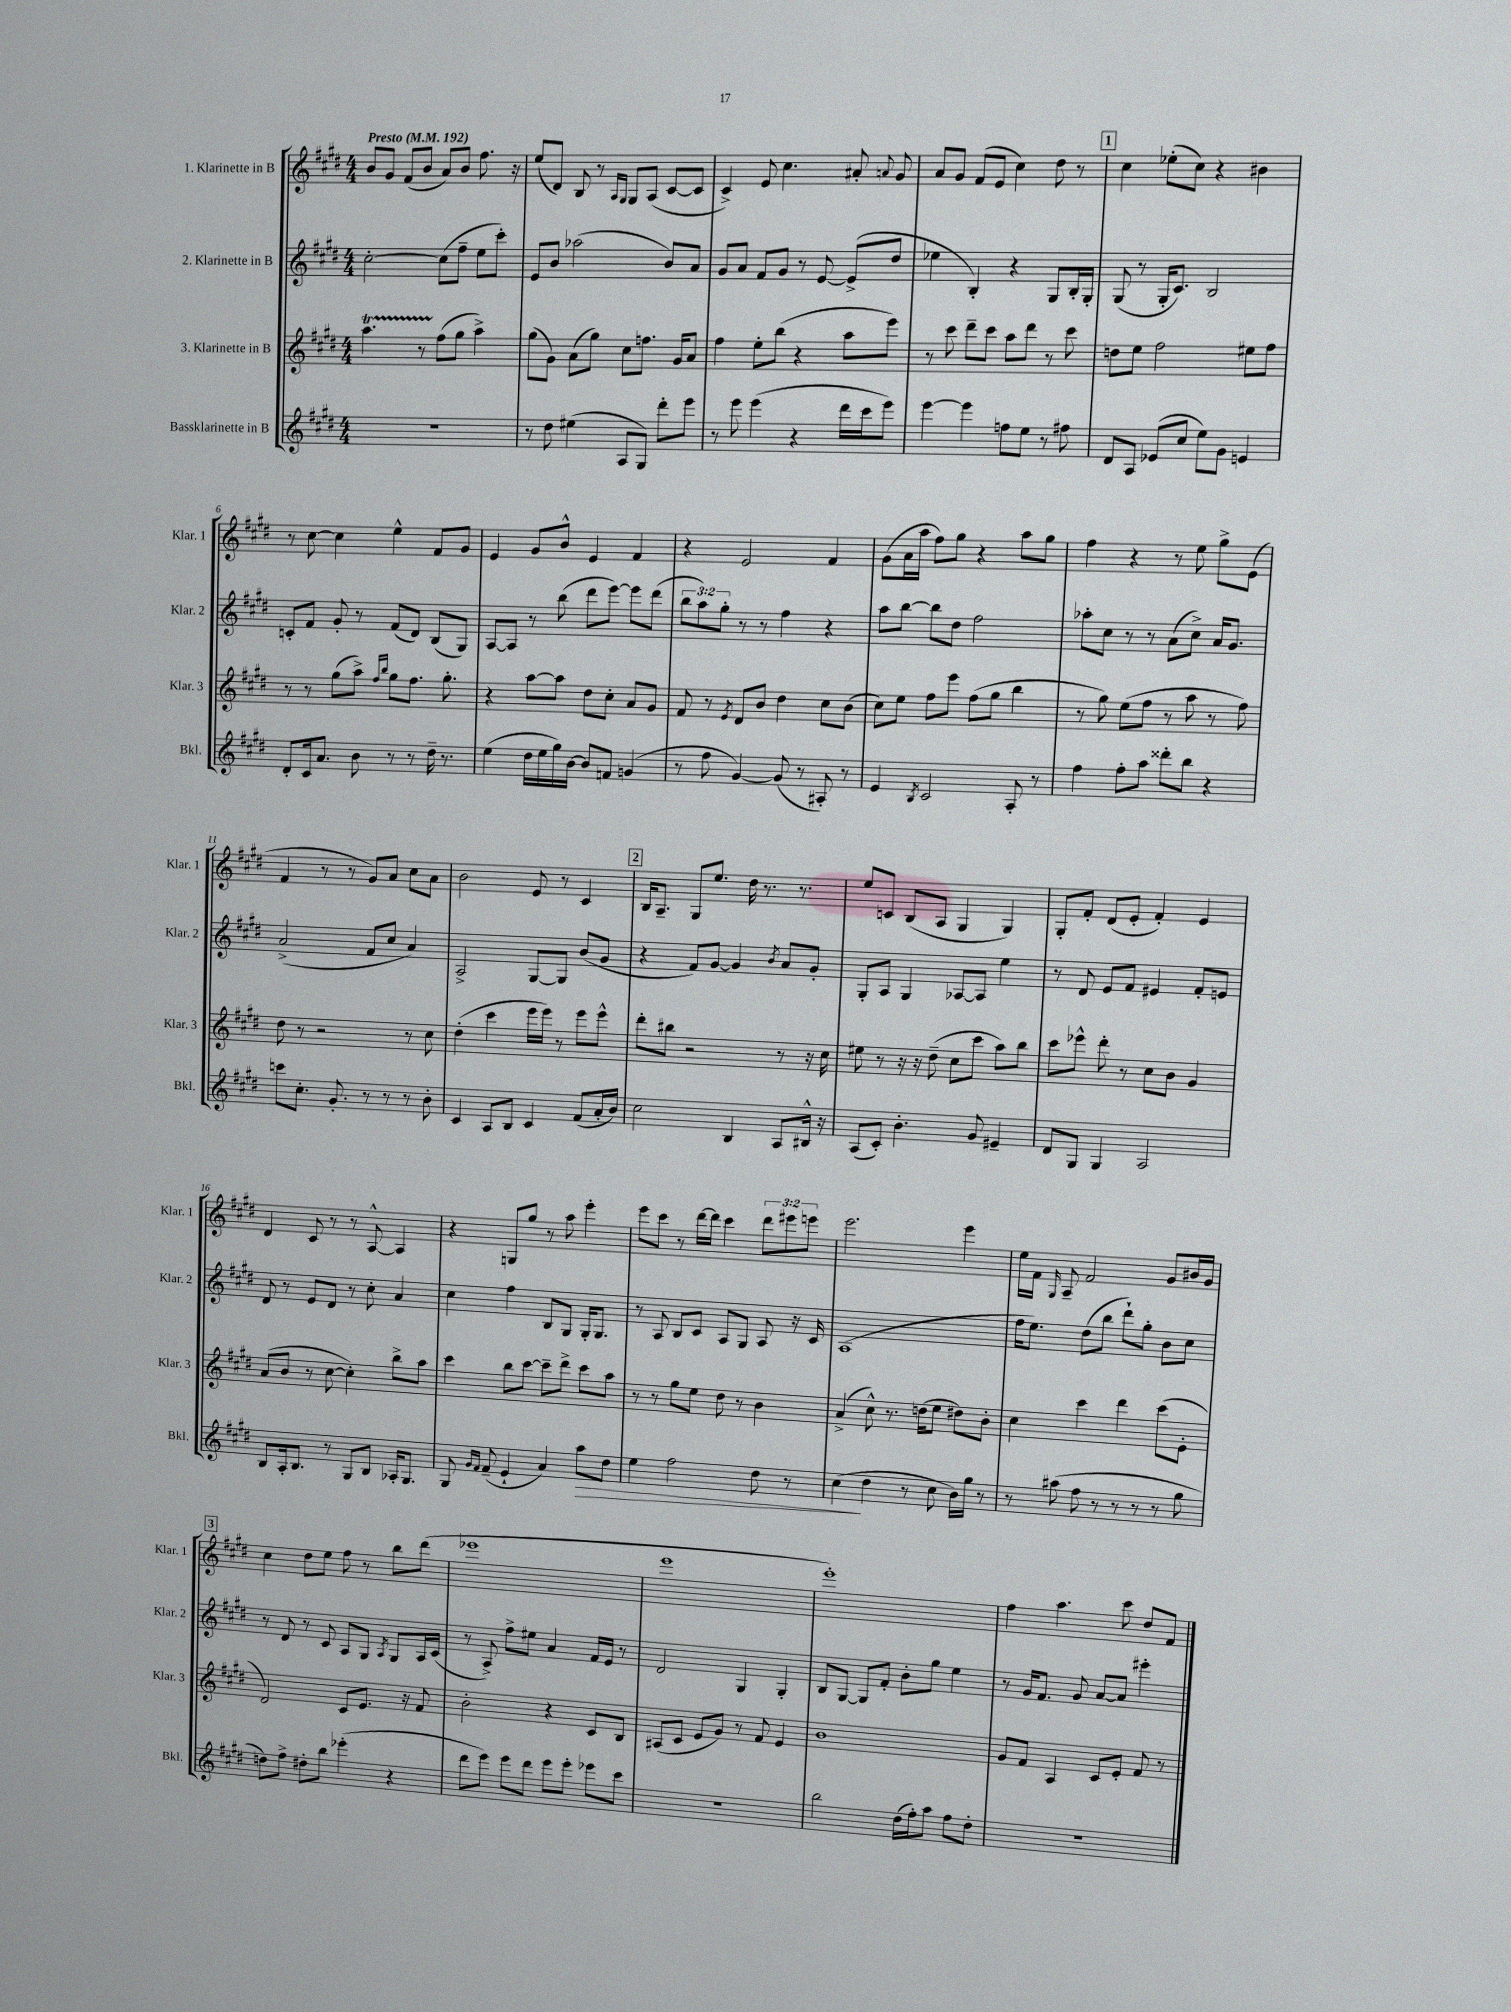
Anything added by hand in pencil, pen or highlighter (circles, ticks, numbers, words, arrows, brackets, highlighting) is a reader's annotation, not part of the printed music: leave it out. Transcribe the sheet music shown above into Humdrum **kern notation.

**kern	**dynam	**kern	**kern	**kern
*part4	*part4	*part3	*part2	*part1
*staff4	*staff4	*staff3	*staff2	*staff1
*I"Bassklarinette in B	*	*I"3. Klarinette in B	*I"2. Klarinette in B	*I"1. Klarinette in B
*I'Bkl.	*	*I'Klar. 3	*I'Klar. 2	*I'Klar. 1
*clefG2	*	*clefG2	*clefG2	*clefG2
*k[f#c#g#d#]	*	*k[f#c#g#d#]	*k[f#c#g#d#]	*k[f#c#g#d#]
*M4/4	*	*M4/4	*M4/4	*M4/4
*MM192	*	*MM192	*MM192	*MM192
=1	=1	=1	=1	=1
!	!	!	!	!LO:TX:a:B:t=Presto
1r	.	4.aaT\	[2cc#'\	8b/L
.	.	.	.	8g#/J
.	.	.	.	(8f#/L
.	.	8r	.	8b/J
.	.	(8ff#\L	(8cc#\L]	8a/L)
.	.	8gg#\J	8ff#~\J	8b/J
.	.	4aa^\)	8ee\L	8.ff#\
.	.	.	8ccc#'\J)	.
.	.	.	.	16r
=2	=2	=2	=2	=2
8r	.	(8gg#\L	8e/L	(8ee/L
8dd#\	.	8g#\J)	8b/J	8d#/J)
(4ee#X\	.	(8a\L	(2aa-X\	8B/
.	.	8gg#\J)	.	8r
.	.	.	.	16qqA/LL
.	.	.	.	16qqG#/JJ
8A/L	.	8cc#\L	.	8G#/L
8G#/J)	.	8.ffn\J	.	(8A/J
8ddd#'\L	.	.	8b/L)	[8c#/L
.	.	16g#/KL	.	.
8eee\J	.	8a/J	8a/J	8c#/J]
=3	=3	=3	=3	=3
8r	.	4ff#\	8g#/L	4c#^/)
8eee\	.	.	8a/J	.
(4eee\	.	8ee'\L	8f#/L	8e/
.	.	(8bb\J	8g#/J	4.cc#\
4r	.	4r	8r	.
.	.	.	[8e/	.
16ddd#\LL	.	8aa\L	(8e^/L]	8a#X'/
16ccc#\J	.	.	.	.
.	.	.	.	8qqan/
8eee\J)	.	8eee\J)	8dd#/J	8g#/
=4	=4	=4	=4	=4
[4eee\	.	8r	4ee-X\	8a/L
.	.	8ccc#\	.	8g#/J
4eee\]	.	8ddd#~\L	4B'/)	(8f#/L
.	.	8ccc#\J	.	8e/J
8ffn\L	.	8aa\L	4r	4cc#\)
8ee\J	.	8ddd#\J	.	.
8r	.	8r	8G#/L	8dd#\
8ff#X\	.	8ccc#\	16B'/L	8r
.	.	.	16G#'/JJ	.
!!LO:REH:place=s1:t=1
=5	=5	=5	=5	=5
8d#/L	.	8ddn\L	(8G#/	4cc#\
8A/J	.	8ee\J	8r	.
(8e-X/L	.	2ff#\	16G#'/KL	(8ee-X'\L
.	.	.	8.c#/J)	.
8cc#/J	.	.	.	8cc#\J)
8ee\L)	.	.	2B/	4r
8g#\J	.	.	.	.
4en/	.	8ee#X\L	.	4b#X\
.	.	8ff#\J	.	.
!!LO:LB:g=z
=6	=6	=6	=6	=6
8d#'/L	.	8r	8cn'/L	8r
16c#/k	.	8r	8f#/J	[8cc#\
8.a/J	.	.	.	.
.	.	(8gg#\L	8g#'/	4cc#\]
8b\	.	8aa^\J)	8r	.
.	.	16qqff#/LL	.	.
.	.	16qqbb/JJ	.	.
8r	.	8gg#\L	(8f#/L	4ee^^\
8r	.	8.ff#\J	8d#/J)	.
16dd#~\	.	.	(8B/L	8f#/L
8.r	.	8.gg#'\	.	.
.	.	.	8G#/J)	8g#/J
=7	=7	=7	=7	=7
(4ee\	.	4r	[8A/L	4e/
.	.	.	8A/J]	.
16dd#\LL	.	[8aa\L	8r	8g#/L
16ee\	.	.	.	.
16gg#\)	.	8aa\J]	(8bb\	8b^^/J
[16b\JJ	.	.	.	.
8b/L]	.	8dd#\L	8ddd#\L	4e/
8fn/J	.	8cc#'\J	[8eee\J)	.
(4gn/	.	8a/L	8eee\L]	4f#/
.	.	8g#/J	(8ddd#\J	.
=8	=8	=8	=8	=8
8r	.	8f#/	12bb\L	4r
.	.	.	12aa\)	.
8ff#\	.	8r	.	.
.	.	.	12gg#'\J	.
.	.	8qe/	.	.
[4g#/)	.	8d#/L	8r	2e/
.	.	8b/J	8r	.
(8g#/]	.	4dd#\	4ff#\	.
8r	.	.	.	.
8A#X'/)	.	8cc#\L	4r	4f#/
8r	.	(8b\J	.	.
=9	=9	=9	=9	=9
4e/	.	8cc#\L)	8aa\L	(8g#\L
.	.	8ee\J	[8bb\J	16a\L
.	.	.	.	16aa\JJ
8qB/	.	.	.	.
2c#/	.	8ff#\L	8bb\L]	8ff#\L)
.	.	8eee\J	8dd#\J	8gg#\J
.	.	(8ff#\L	2ff#\	4r
.	.	8gg#\J	.	.
8A'/	.	4bb\	.	8aa\L
8r	.	.	.	8gg#\J
=10	=10	=10	=10	=10
4ff#\	.	8r	8aa-X'\L	4ff#\
.	.	8gg#\)	8cc#\J	.
8ff#'\L	.	(8ee\L	8r	4r
8aa\J	.	8ff#\J	8r	.
8ddd##X'\L	.	8r	(8a\L	8r
8bb\J	.	8aa\	8cc#^\J)	8ee\
4r	.	8r	16a/KL	8gg#^\L
.	.	.	8.g#/J	.
.	.	8ff#\)	.	(8e\J
!!LO:LB:g=z
=11	=11	=11	=11	=11
8cccn\L	.	8dd#\	(2a^/	4f#/
8.cc#'\J	.	8r	.	.
.	.	2r	.	8r
8.g#'/	.	.	.	.
.	.	.	.	8r
8r	.	.	8f#/L	8g#/L)
8r	.	.	8cc#/J	8a/J
8r	.	8r	4a/)	8cc#\L
8b'\	.	8cc#\	.	8a\J
=12	=12	=12	=12	=12
4c#/	.	(4dd#'\	2A^/	2b\
8A/L	.	4ccc#\	.	.
8B/J	.	.	.	.
4c#/	.	16eee\LL	[8G#/L	8e/
.	.	16eee\JJ)	.	.
.	.	8r	8G#/J]	8r
(8f#/L	.	8eee\L	(8b/L	4c#/
16a'/L	.	8eee^^\J	8g#/J	.
16b/JJ)	.	.	.	.
!!LO:REH:place=s1:t=2
=13	=13	=13	=13	=13
2cc#\	.	8ddd#'\L	4r	16B/KL
.	.	.	.	8.A~/J
.	.	8bb#X\J	.	.
.	.	2r	8f#/L)	8G#/L
.	.	.	[8g#/J	8.ee/J
4B/	.	.	4g#/]	.
.	.	.	.	16dd#\
.	.	.	.	8.r
.	.	.	8qb/	.
8A/L	.	8r	8a/L	.
.	.	.	.	8.r
16B#X^^/Jk	.	16r	8g#'/J	.
16r	.	16cc#\	.	.
=14	=14	=14	=14	=14
(8A/L	.	8ee#X\	8G#'/L	8ee/L
8c#'/J)	.	8r	8A/J	8cn/J
4.b'\	.	16r	4G#/	(8B/L
.	.	16r	.	.
.	.	(8dd#~\	.	8A/J
.	.	8cc#\L	[8A-X/L	4G#/
8g#/	.	8ccc#\J	8A-/J]	.
4e#X~/	.	8aa\L)	4ee\	4G#/)
.	.	8bb\J	.	.
=15	=15	=15	=15	=15
8d#/L	.	8ccc#\L	8r	8G#'/L
8G#/J	.	8eee-X^^\J	8d#/	8f#'/J
4G#/	.	8ddd#'\	8e/L	(8d#/L
.	.	8r	8f#/J	8e'/J
2A/	.	8cc#\L	4e#X/	4f#'/)
.	.	8b\J	.	.
.	.	4g#/	8f#'/L	4e/
.	.	.	8en/J	.
!!LO:LB:g=z
=16	=16	=16	=16	=16
8B/L	.	(8a/L	8d#/	4d#/
16A'/k	.	8b/J	8r	.
8.B/J	.	.	.	.
.	.	8r	8e/L	8c#/
8r	.	[8cc#\	8d#/J	8r
8G#/L	.	4cc#'\])	8r	8r
8B/J	.	.	8cc#'\	[8A^^/
16A-X'/KL	.	8bb^\L	4a/	4A/]
8.G#/J	.	.	.	.
.	.	8aa\J	.	.
=17	=17	=17	=17	=17
8G#/	.	4ccc#\	4cc#\	4r
16qqg#/LL	.	.	.	.
16qqf#/JJ	.	.	.	.
(8f#~/	.	.	.	.
4e`/	.	8bb\L	4ff#\	8Gn/L
.	.	[8ccc#\J	.	8gg#/J
4a/)	.	8ccc#~\L]	8B/L	8r
.	.	8ddd#^\J	8G#/J	8aa\
!	!LO:HP:b	!	!	!
8aa\L	>	8ccc#\L	16G#'/KL	4eee'\
.	.	.	8.G#/J	.
8dd#\J	.	8aa\J	.	.
=18	=18	=18	=18	=18
4ee\	.	8r	8r	8eee\L
.	.	8r	8A/	8ccc#\J
2ff#\	.	8gg#\L	8B/L	8r
.	.	8ee\J	8c#/J	[16ddd#\LL
.	.	.	.	16ddd#\JJ]
.	.	8dd#\	8A/L	4ccc#\
.	.	8r	8G#/J	.
8dd#\	.	4b\	8A/	12ddd#\L
.	.	.	.	12eee#X\
8r	.	.	16r	.
.	.	.	.	12eeen\J
.	.	.	16c#/	.
=19	=19	=19	=19	=19
(4cc#\	.	(4a^/	(1A	2.eee\
4dd#\	]	8cc#^^\)	.	.
.	.	8.r	.	.
8r	.	.	.	.
.	.	(16ddn\KL	.	.
8cc#\	.	8ee\J	.	.
16b\LL)	.	8dd#X\L)	.	4eee\
16gg#\JJ	.	.	.	.
8r	.	8b'\J	.	.
=20	=20	=20	=20	=20
8r	.	4cc#\	16ff#\KL	16ee\LL
.	.	.	8.ee\J)	16f#\JJ
.	.	.	.	16qqG#/
(8aa#X\	.	.	.	8A~/
8ff#\	.	4ccc#\	(8dd#\L	2f#/
8r	.	.	8bb\J	.
8r	.	4ddd#\	8ddd#`\L)	.
8r	.	.	8gg#'\J	.
8r	.	(8ccc#\L	8b\L	8g#/L
8gg#\	.	8e'\J	8cc#\J	16b#X/L
.	.	.	.	16g#/JJ
!!LO:LB:g=z
!!LO:REH:place=s1:t=3
=21	=21	=21	=21	=21
8ddn\L)	.	2d#/)	8r	4cc#\
8ff#^\J	.	.	8d#/	.
8dd#X'\L	.	.	8r	8dd#\L
8bb\J	.	.	8c#/	8ee\J
(4eee-X'\	.	8c#/L	8A/L	8ff#\
.	.	8.e/J	8G#/J	8r
.	.	.	8qA/	.
4r	.	.	8G#/L	8bb\L
.	.	16r	.	.
.	.	8f#/	16A/L	(8ddd#\J
.	.	.	(16c#/JJ	.
=22	=22	=22	=22	=22
8ddd#\L	.	2b'\	8r	1eee-X
8eee\J)	.	.	8A^/)	.
8eee\L	.	.	8ff#^\L	.
8ddd#\J	.	.	8ee#X\J	.
8eee\L	.	4r	4a/	.
8eee'\J	.	.	.	.
8eee-X\L	.	8c#/L	16f#/LL	.
.	.	.	16e/JJ	.
8ccc#\J	.	8B/J	8r	.
=23	=23	=23	=23	=23
1r	.	(8A#X/L	2d#/	1eee
.	.	8c#/J	.	.
.	.	8e/L	.	.
.	.	8g#/J)	.	.
.	.	8r	4G#/	.
.	.	8f#/	.	.
.	.	4e/	4G#'/	.
=24	=24	=24	=24	=24
2bb\	.	1b	8B/L	1eee')
.	.	.	[8G#/J	.
.	.	.	8G#/L]	.
.	.	.	8f#'/J	.
(16dd#\LL	.	.	8b'\L	.
16ff#'\J)	.	.	.	.
8aa\J	.	.	8gg#\J	.
8ff#\L	.	.	4ee\	.
8dd#'\J	.	.	.	.
=25	=25	=25	=25	=25
1r	.	8g#/L	8r	4ff#\
.	.	8f#/J	16g#/KL	.
.	.	.	8.f#/J	.
.	.	4A/	.	4.aa\
.	.	.	8g#/	.
.	.	8c#/L	[8a/L	.
.	.	8e'/J	8a/J]	8ccc#\
.	.	8f#/	4eee#X'\	8dd#/L
.	.	8r	.	8f#/J
==	==	==	==	==
*-	*-	*-	*-	*-
